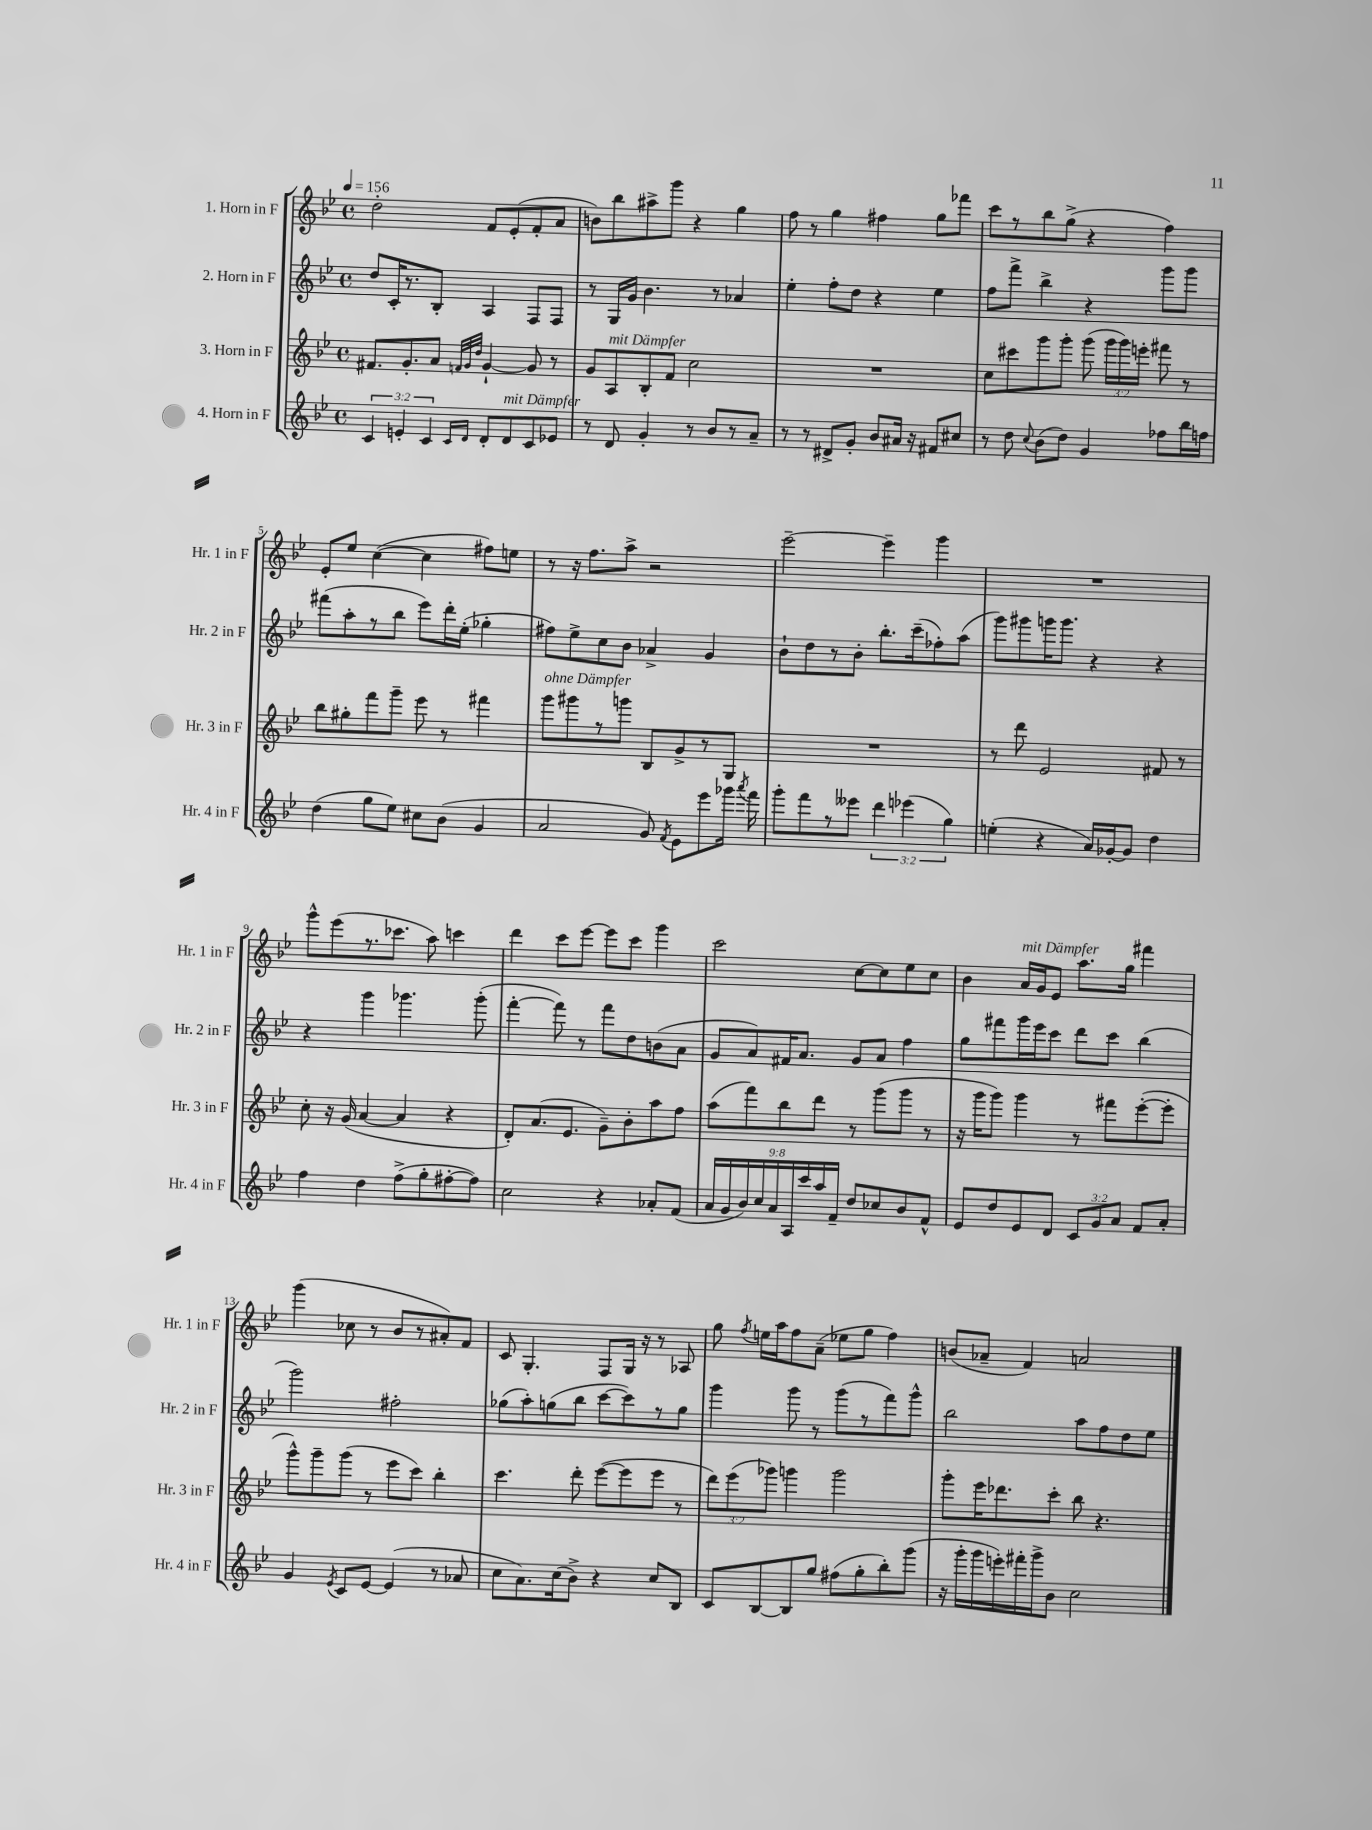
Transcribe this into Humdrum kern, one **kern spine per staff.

**kern	**kern	**kern	**kern
*staff4	*staff3	*staff2	*staff1
*clefG2	*clefG2	*clefG2	*clefG2
*k[b-e-]	*k[b-e-]	*k[b-e-]	*k[b-e-]
*M4/4	*M4/4	*M4/4	*M4/4
*met(c)	*met(c)	*met(c)	*met(c)
*MM156	*MM156	*MM156	*MM156
6c	8.f#	8dd	2dd'
.	.	16c'	.
6e'	.	.	.
.	8.g'	8.r	.
6c	.	.	.
.	8a	8B-'	.
.	32qqf	.	.
16qqc	32qqg	.	.
16qqd	32qqdd	.	.
8d'	[4g`	4A	8f
8d	.	.	(8e-'
8c	8g]	8F	8f'
8e-	8r	8F	8a
=	=	=	=
8r	8g	8r	8b)
8d	8A	16G	8bb-
.	.	16g	.
4g'	8B-'	4.b-	8aa#^
.	8f	.	8ggg
8r	2cc	.	4r
8b-	.	8r	.
8r	.	4a-	4gg
8a~	.	.	.
=	=	=	=
8r	1r	4ee-'	8ff
8r	.	.	8r
8d#^	.	8ff'	4gg
8g'	.	8dd	.
8b-	.	4r	4ff#
16a#	.	.	.
16r	.	.	.
8f#	.	4ee-	8gg
8cc#	.	.	8fff-
=	=	=	=
8r	8cc	8ff	8ccc
8dd	8ccc#	8fff^	8r
8qqcc	.	.	.
(8b-	8ggg	4bb-^	8bb-
8dd)	8ggg'	.	(8gg^
4g	(8ggg	4r	4r
.	24ggg	.	.
.	24ggg)	.	.
.	24eee'	.	.
8ff-	8fff#	8ggg	4ff)
16bb-	8r	8ggg	.
16ff	.	.	.
=	=	=	=
(4dd	8bb-	(8fff#	8e-'
.	8gg#'	8aa'	8ee-
8gg	8fff	8r	([4cc
8ee-)	8ggg~	8bb-	.
8cc#	8eee-	8eee-)	4cc]
(8b-	8r	16ddd'	.
.	.	(16ee-'	.
4g	4fff#	4gg-'	8ff#)
.	.	.	8ee
=	=	=	=
2a	8ggg	8ff#)	8r
.	8ggg#	8ee-^	16r
.	.	.	8.ff
.	8r	8cc	.
.	8ggg	8b-	8aa^
8g)	8B-	4a-^	2r
8qf	.	.	.
8e-	8g^	.	.
8eee-	8r	4g	.
16ggg-	8G	.	.
8qaaa	.	.	.
16fff	.	.	.
=	=	=	=
8ggg'	1r	8b-`	[2eee-~
8fff	.	8dd	.
8r	.	8r	.
8eee--	.	8b-'	.
6ddd	.	8.bb-'	4eee-~]
(6eee-	.	.	.
.	.	(16ccc~	.
.	.	8ff-')	4ggg
6gg)	.	.	.
.	.	(8aa	.
=	=	=	=
(4ee'	8r	8ggg)	1r
.	8ddd	8ggg#	.
4r	2e-	16ggg	.
.	.	8.ggg	.
16a)	.	4r	.
[16g-'	.	.	.
8g-]	.	.	.
4dd	8f#	4r	.
.	8r	.	.
=	=	=	=
4ff	8cc'	4r	8ggg^^
.	16r	.	(8eee-
.	(16g	.	.
4dd	[4a	4ggg	8.r
.	.	.	8.ccc-
(8ff^	4a]	4.ggg-	.
8gg'	.	.	8aa)
[8ff#'	4r	.	4ccc
8ff#])	.	(8ggg-'	.
=	=	=	=
2cc	8d')	[4fff'	4ddd
.	(8.a	.	.
.	.	8fff])	8ccc
.	8.e-	.	.
.	.	8r	[8eee-
4r	8g~)	8fff	8eee-]
.	8b-'	8dd	8ccc
8a-'	8aa	(8b	4ggg
(8f	8ff	8a	.
=	=	=	=
18a	(8aa	8g	2ccc
18g	.	.	.
18b-)	.	.	.
.	8fff)	8a)	.
18cc	.	.	.
18a	.	.	.
.	8bb-	16f#	.
18A	.	.	.
.	.	8.a	.
18ccc	.	.	.
.	8ddd	.	.
18aa	.	.	.
18f~	.	.	.
8dd	8r	8g	[8cc
8cc-	(8ggg	8a	8cc]
8b-	8ggg	4ff	8ee-
8f^^	8r	.	8cc
=	=	=	=
8e-	16r	8gg	4b-
.	16ggg	.	.
8dd	8ggg)	8fff#	.
8e-	4ggg	16ggg	16a
.	.	16eee-	16g
8d	.	8ccc	8e-
12c	8r	8ddd	8.aa
12g	.	.	.
.	8fff#	8ccc	.
12a	.	.	.
.	.	.	16gg
8f	([8eee-'	(4bb-	4fff#
8a'	8eee-']	.	.
=	=	=	=
4g	8ggg^^)	2ggg)	(4ggg
.	8ggg~	.	.
8qe-	.	.	.
8c	(8ggg	.	8cc-
[8e-	8r	.	8r
(4e-]	8eee-	2ff#'	8b-
.	8ccc)	.	8r
8r	4bb-'	.	8a#')
8a-	.	.	8f
=	=	=	=
8cc	4.ccc	(8gg-	8c
8.a)	.	8aa')	4.G'
.	.	(8gg	.
(16cc	.	.	.
8b-^)	8ddd'	8bb-	.
4r	([8eee-	[8ccc	8F
.	8eee-]	8ccc])	16G
.	.	.	16r
8cc	8eee-	8r	8r
8B-	8r	8gg	8A-
=	=	=	=
8c	12ddd)	4ggg	8gg
.	(12eee-	.	.
.	.	.	8qff
[8B-	.	.	16ee
.	12ggg-)	.	.
.	.	.	16aa
8B-]	4ggg	8ggg	8ff
8gg	.	8r	(8a~
(8ff#	2ggg	(8ggg	8ee-
8gg'	.	8r	8gg
8bb-')	.	8fff)	4ff)
(8ggg	.	8ggg^^	.
=	=	=	=
16r	8ggg'	2bb-	(8b
16ggg'	.	.	.
16ggg	16eee-	.	8a-~
16eee')	8.ddd-	.	.
16fff#'	.	.	4f)
16ggg^	.	.	.
8b-	8ccc'	.	.
2cc	8bb-	8aa	2a
.	4.r	8ff	.
.	.	8dd	.
.	.	8ee-	.
==	==	==	==
*-	*-	*-	*-
